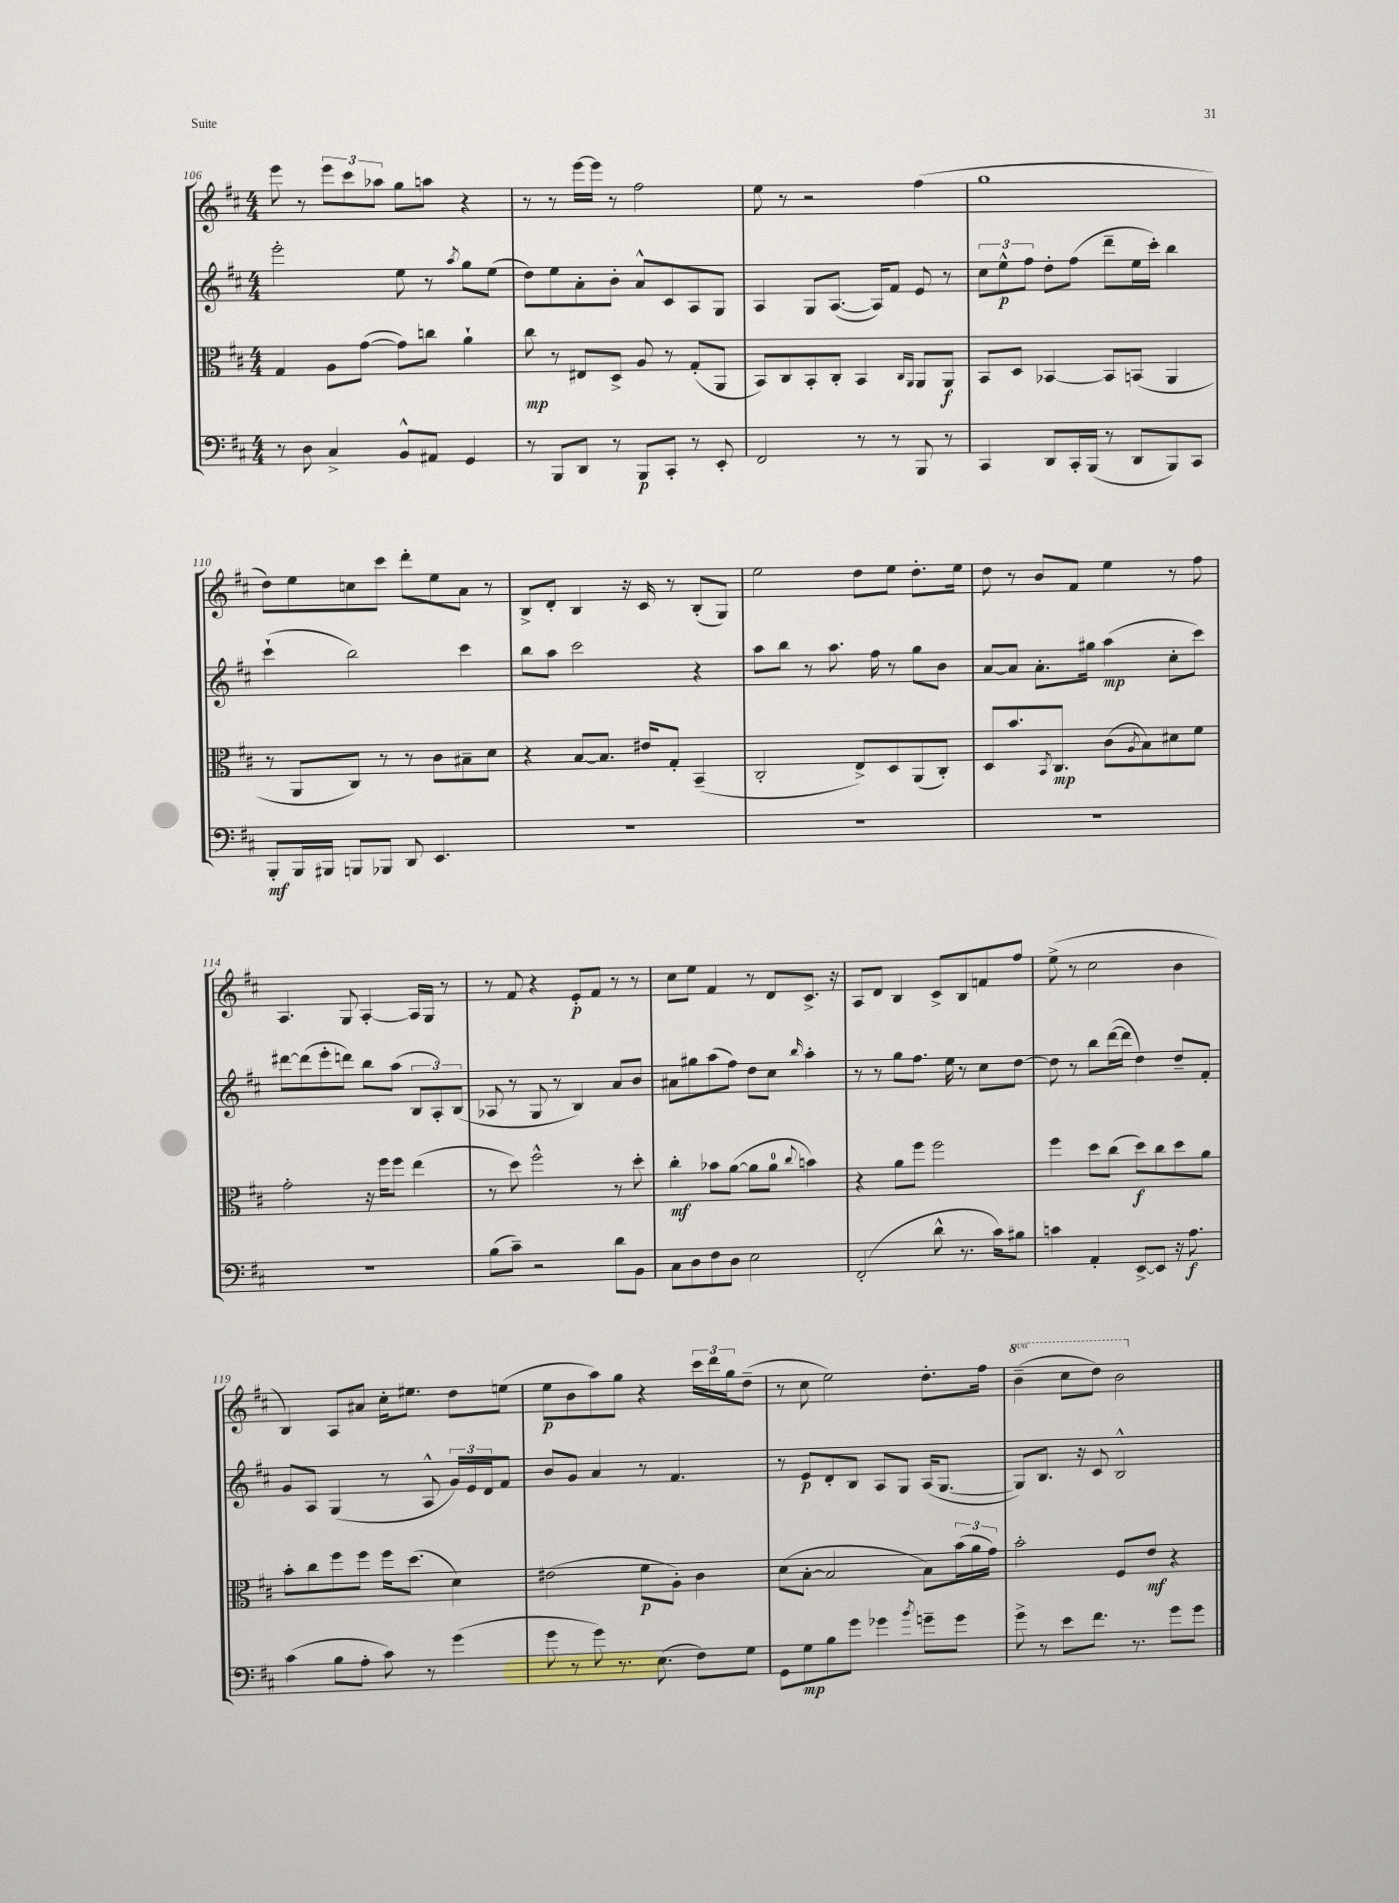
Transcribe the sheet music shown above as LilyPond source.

<<
\new StaffGroup <<
\new Staff = "s0" {
    \clef treble \key d \major \numericTimeSignature \time 4/4 \set Staff.ottavationMarkups = #ottavation-simple-ordinals
    e'''8 r8 \tuplet 3/2 { e'''8 cis'''8 aes''8 } g''8 a''8 r4 |
    r8 r8 e'''16~ e'''16 r8 fis''2 |
    e''8 r8 r2 fis''4( |
    g''1 |
    d''8) e''8 c''8 cis'''8 d'''8-. e''8 a'8 r8 |
    b8-> d'8-. b4 r16 cis'16 r8 b8-.( g8) |
    e''2 d''8 e''8 d''8.-. e''16 |
    d''8 r8 b'8 fis'8 e''4 r8 fis''8 |
    a4. g8 a4~-. a16 g16 r8 |
    r8 fis'8 r4 e'8-.\p fis'8 r8 r8 |
    cis''8 e''8 fis'4 r8 d'8 cis'8.-> r16 |
    a8 d'8 b4 cis'8-> b8 f'8 fis''8 |
    e''8->( r8 cis''2 b'4 |
    b4) a8 ais'8 cis''16-. eis''8. d''8 e''8( |
    e''8\p b'8 a''8) g''8 r4 \tuplet 3/2 { cis'''16 d'''16 g''16 } d''8--( |
    r8 cis''8 e''2) d''8.-. fis''16 |
    \ottava #1 b''4--( cis'''8 d'''8) b''2 \ottava #0 \bar "|." |
}
\new Staff = "s1" {
    \clef treble \key d \major \numericTimeSignature \time 4/4
    e'''2-. e''8 r8 \acciaccatura { a''8 } g''8 e''8( |
    d''8) e''8 a'8-. b'8-. a'8-^ cis'8 a8 g8 |
    a4 g8 a8.~( a16) fis'8 e'8 r8 |
    \tuplet 3/2 { cis''8 e''8-^\p fis''8 } d''8-. fis''8( d'''8-- e''16 cis'''16-.) b''4 |
    cis'''4-!( b''2) cis'''4 |
    b''8 a''8 cis'''2 r4 |
    a''8 b''8 r8 a''8. fis''16 r8 g''8 b'8 |
    a'8~ a'8 a'8.-. gis''16 a''4\mp( cis''8-. cis'''8) |
    dis'''8~ dis'''8( e'''8-. d'''8) b''8 a''8( \tuplet 3/2 { b8 a8-.) b8( } |
    aes8 r8 g8 r8 b4) a'8 b'8 |
    ais'8 gis''8 a''8( fis''8) d''8 cis''8 \grace { b''16 } a''4-. |
    r8 r8 g''8 fis''8. e''16 r8 cis''8 d''8~ |
    d''8 r8 b''8 d'''16~( d'''16 d''4) d''8-- fis'8-. |
    g'8 a8 g4( r8 a8-^ \tuplet 3/2 { g'16) e'16 d'16 } fis'8 |
    b'8 g'8 a'4 r8 fis'4. |
    r8 e'8\p d'8-. b8 a8 g8 a16( g8.~ |
    g8) b8. r16 cis'8 b2-^ \bar "|." |
}
\new Staff = "s2" {
    \clef alto \key d \major \numericTimeSignature \time 4/4
    g4 a8 g'8~( g'8) c''8 a'4-! |
    cis''8\mp r8 eis8 d8-> a8 r8 g8-.( a,8 |
    b,8) cis8 b,8-. cis8-. b,4 \grace { cis16 a,16 } a,8 a,8\f |
    b,8 d8 bes,4~ bes,8 b,8( a,4 |
    r8 a,8 cis8) r8 r8 cis'8 bis8-- d'8 |
    r4 b8~ b8. eis'16 g8-. b,4--( |
    cis2-. e8->) d8 a,8( cis8-.) |
    d8 b'8. \acciaccatura { b,8 } cis8.\mp cis'8( \acciaccatura { a8 } b8) dis'8 fis'8 |
    g'2-. r16 fis''16 fis''8 e''4( |
    r8 d''8) fis''2-^ r8 d''8-. |
    cis''4-.\mf bes'8 a'8~( a'8 a'8-0 \appoggiatura { cis''8 } b'4) |
    r4 a'8 fis''8 fis''2 |
    fis''4 d''8 cis''8( d''8\f) cis''8 d''8 a'8 |
    b'8-. cis''8 fis''8 fis''8 fis''16 d''8.( d'4) |
    eis'2( fis'8\p a8-.) cis'4 |
    d'8( b8~-. b2 b8) \tuplet 3/2 { b'16( a'16 g'16) } |
    b'2-. fis8 e'8\mf r4 \bar "|." |
}
\new Staff = "s3" {
    \clef bass \key d \major \numericTimeSignature \time 4/4
    r8 d8 cis4-> b,8-^ ais,8 g,4 |
    r8 b,,8 d,8 r8 b,,8\p cis,8-. r8 e,8-. |
    fis,2 r8 r8 b,,8 r8 |
    cis,4 d,8 cis,16-. b,,16( r8 d,8 b,,8) cis,8 |
    b,,8-.\mf b,,16 bis,,16 b,,8 bes,,8 d,8 e,4. |
    R1 |
    R1 |
    R1 |
    R1 |
    b8( cis'8--) r2 d'8 b,8 |
    cis8 d8 fis8 d8 e2 |
    fis,2-.( d'8-^ r8. cis'16) bis8 |
    c'4 a,4-. e,8~-> e,8 r16 a8.\f |
    cis'4( b8 a8-. cis'8) r8 g'4( |
    g'8 r8 g'8) r8. e8.( fis8) g8 |
    g,8 g8\mp b8 g'8 ges'4 \acciaccatura { b'8 } g'8-- g'8 |
    g'8-> r8 e'8 fis'8. r8. g'8 g'8 \bar "|." |
}
>>
>>
\layout { \context { \Score currentBarNumber = #106 } }
